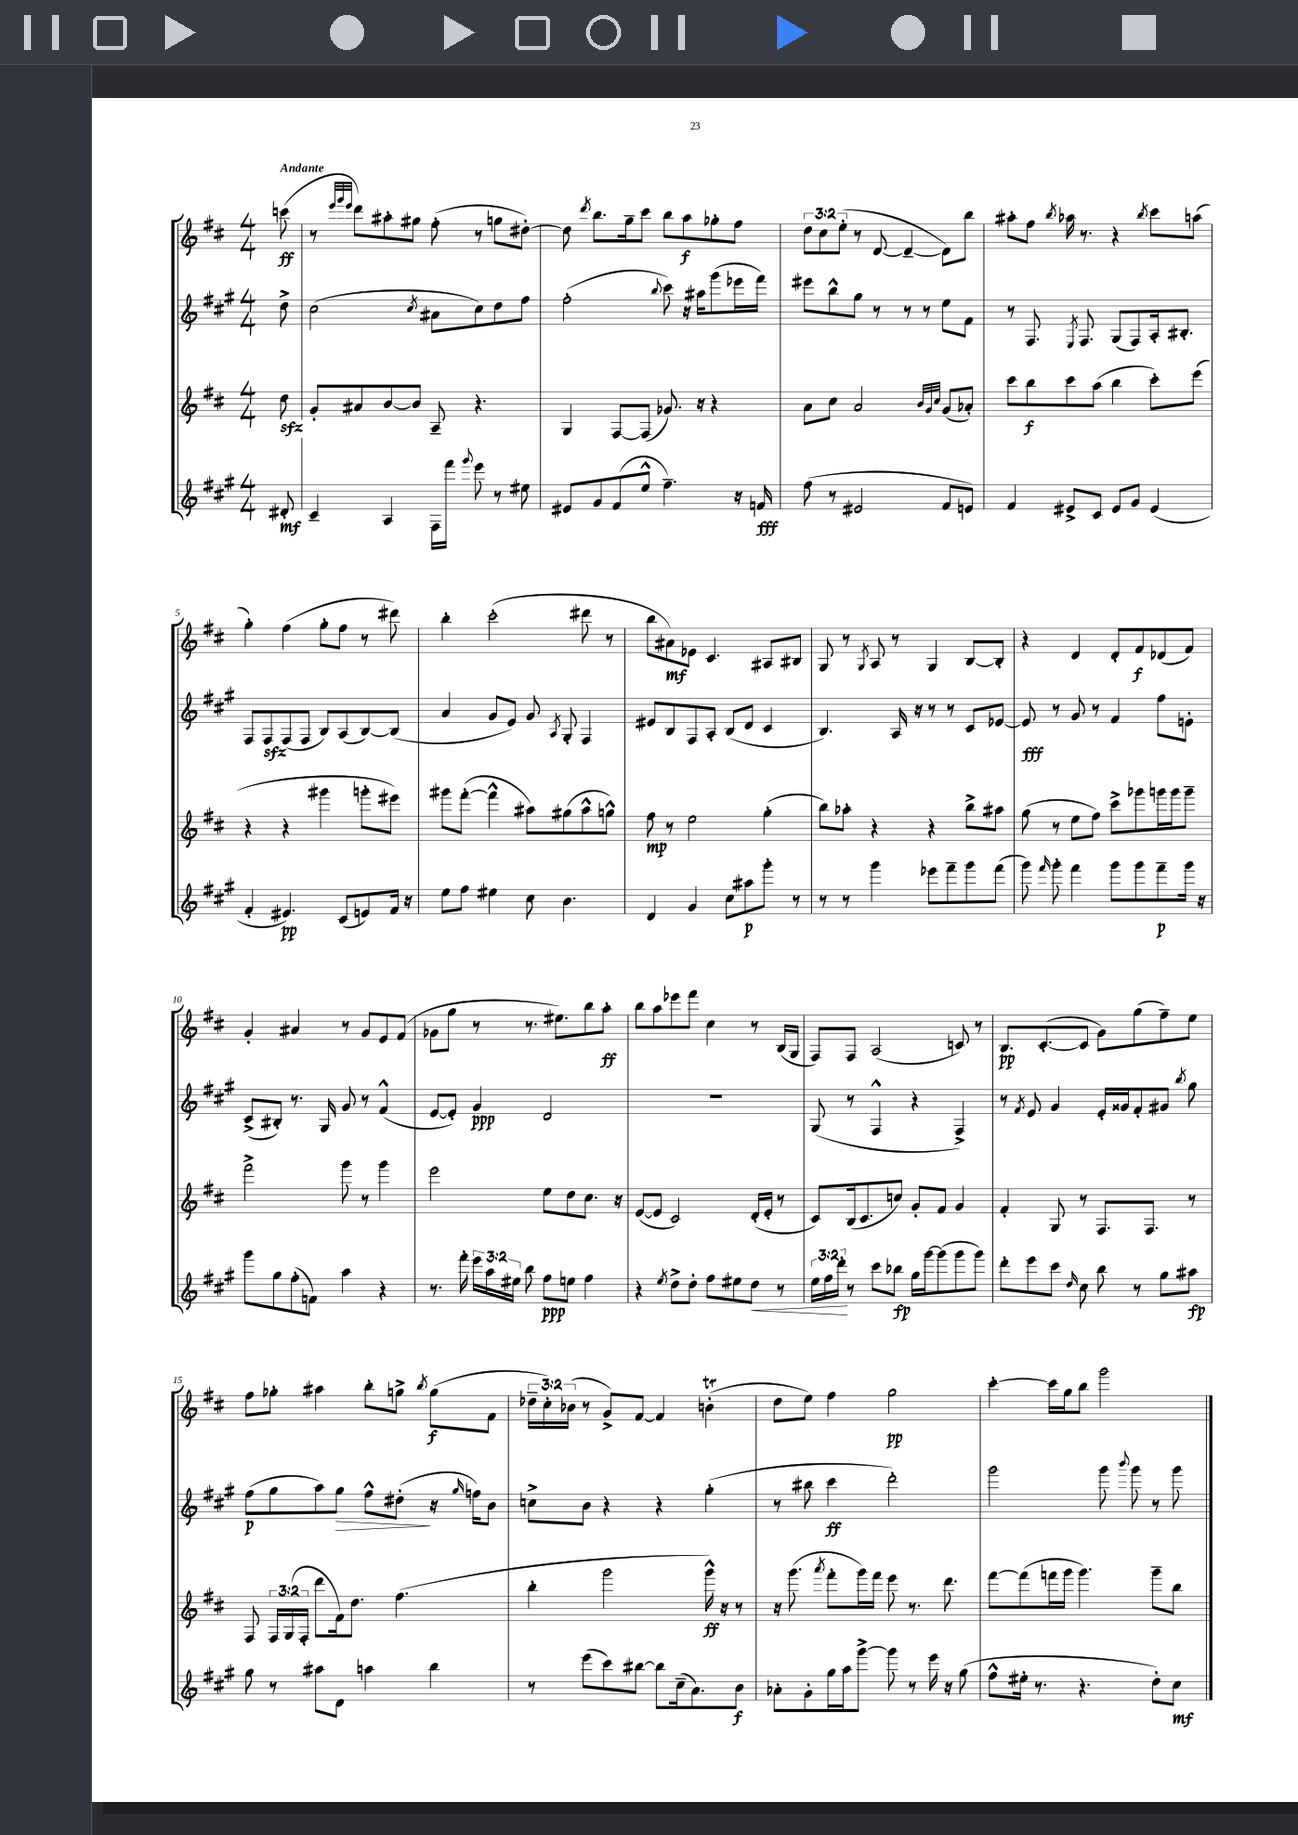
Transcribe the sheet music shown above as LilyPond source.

<<
\new StaffGroup <<
\new Staff = "s0" {
    \clef treble \key d \major \numericTimeSignature \time 4/4 \override Staff.TupletNumber.text = #tuplet-number::calc-fraction-text \partial 8 \tempo "Andante"
    \autoBeamOff c'''8\ff( |
    r8 \grace { e'''32[ g'''32 e'''32] } d'''8[) ais''8-. gis''8] fis''8-.( r8 g''8[ dis''8]~-.) |
    dis''8 \acciaccatura { d'''8 } b''8.[ g''16-- cis'''8] b''8[ a''8\f ges''8-. fis''8] |
    \tuplet 3/2 { d''8[ cis''8 e''8]-.( } r8 d'8~ d'4~-- d'8[) b''8] |
    ais''8[-. fis''8] \acciaccatura { b''8 } aes''16 r8. r4 \acciaccatura { b''8 } cis'''8[ a''8]( |
    g''4-.) fis''4( g''8[-. fis''8] r8 dis'''8) |
    b''4-. cis'''2-.( dis'''8 r8 |
    b''8[ ais'8\mf) ees'8] cis'4. ais8[ bis8] |
    g8 r8 \acciaccatura { g8 } a8 r8 g4 b8[~ b8]-. |
    r4 d'4 d'8[-. fis'8\f des'8( fis'8]) |
    g'4-. ais'4 r8 g'8[ e'8 fis'8]( |
    ges'8[ g''8] r8 r8. eis''8.[) b''8 a''8]-.\ff |
    b''8[ a''8 ees'''8 fis'''8] cis''4 r8 b16[( g16] |
    fis8[) fis8] a2( c'8) r8 |
    b8.[\pp cis'8.~-.( cis'8] g'8[) g''8( fis''8--) e''8] |
    fis''8[ ges''8]-. ais''4 b''8[-. g''8]-> \acciaccatura { b''8 } g''8[\f( fis'8] |
    \tuplet 3/2 { des''16[-- cis''16-.) bes'16]( } r8 g'8[->) fis'8]~ fis'4 b'4-.\trill( |
    d''8[ e''8]) fis''4 g''2\pp |
    cis'''4~-. cis'''16[ g''16 b''8] g'''2 \bar "|." |
}
\new Staff = "s1" {
    \clef treble \key a \major \numericTimeSignature \time 4/4 \partial 8
    \autoBeamOff d''8-> |
    cis''2( \acciaccatura { cis''8 } ais'8[ cis''8) d''8 fis''8] |
    fis''2-.( \appoggiatura { b''8 } cis'''8) r16 ais''16[ gis'''8( ees'''16 fis'''16]) |
    eis'''8[ b''8-^ gis''8] r8 r8 r8 e''8[ fis'8] |
    r8 fis8. \acciaccatura { e8 } fis8. gis8[( fis8) a16-. bis8.]-. |
    fis8[ fis8\sfz fis8( fis8] b8[) a8( b8~) b8]( |
    a'4 gis'8[ e'8]) gis'8 \acciaccatura { a8 } gis8-. fis4 |
    eis'8[ b8 fis8 a8]-. b8[( d'8] cis'4 |
    b4.) a16 r16 r8 r8 cis'8[ ees'8]~ |
    ees'8\fff r8 gis'8 r8 fis'4 fis''8[ e'8]-. |
    cis'8[->( bis8]-.) r8. gis16 gis'8 r8 fis'4-^( |
    e'8[~ e'8]-.) gis'4\ppp d'2 |
    R1 |
    gis8( r8 fis4-^ r4 fis4->) |
    r8 \acciaccatura { fis'8 } e'8 gis'4 e'16[-. gisis'16 fis'8-. gis'8] \acciaccatura { b''8 } gis''8 |
    fis''8[\p( gis''8 a''8) gis''8]\> fis''8[-^ dis''8]-.\!( r16 \grace { gis''16 } f''16[) b'8] |
    c''8[-> b'8] r4 r4 gis''4-.( |
    r8 bis''8 cis'''4\ff d'''2-.) |
    gis'''2 gis'''8 \appoggiatura { b'''8 } gis'''8 r8 gis'''8 \bar "|." |
}
\new Staff = "s2" {
    \clef treble \key d \major \numericTimeSignature \time 4/4 \override Staff.TupletNumber.text = #tuplet-number::calc-fraction-text \partial 8
    \autoBeamOff d''8\sfz |
    g'8[-. ais'8 b'8~ b'8] a8-- r4. |
    g4 fis8[~ fis8]( ges'8.) r16 r4 |
    a'8[ cis''8] a'2 \grace { b'32[ g'32 cis''32] } g'8[( aes'8]-.) |
    cis'''8[ b''8\f cis'''8 a''8]( b''4 cis'''8[-.) e'''8]( |
    r4 r4 gis'''4 g'''8[-. eis'''8]) |
    gis'''8[ fis'''8]~-.( fis'''4-^ ais''8[) gis''8( ais''8-^ g''8]-^) |
    fis''8\mp r8 e''2 g''4-.( |
    b''8[) aes''8]-. r4 r4 b''8[-> ais''8] |
    g''8( r8 e''8[ fis''8]) cis'''8[-> ges'''8 g'''16 g'''16 g'''8]-- |
    fis'''2-> g'''8 r8 g'''4 |
    e'''2 e''8[ d''8 cis''8.] r16 |
    e'8[~( e'8] cis'2) d'16[-.( e'16]-. r8 |
    cis'8[) b16( cis'8. c''8]) g'8[-. fis'8] g'4 |
    fis'4-. g8 r8 fis8.[ fis8.] r8 |
    fis8 \tuplet 3/2 { fis16[ g16( fis16]-. } d'''8[ fis'16) d''8.] fis''4.( |
    b''4-. g'''2 g'''16-^\ff) r16 r8 |
    r16 g'''8.( \acciaccatura { a'''8 } fis'''8[-. g'''16) fis'''16] e'''8 r8. d'''8. |
    fis'''8[~ fis'''8( f'''16 g'''16] g'''4.) g'''8[-- b''8] \bar "|." |
}
\new Staff = "s3" {
    \clef treble \key a \major \numericTimeSignature \time 4/4 \override Staff.TupletNumber.text = #tuplet-number::calc-fraction-text \partial 8
    \autoBeamOff dis'8-.\mf |
    cis'4-- a4 fis16[ fis'''16] \appoggiatura { gis'''8 } e'''8 r8 eis''8 |
    eis'8[ gis'8 fis'8( e''8]-^ fis''4.--) r16 f'16\fff |
    fis''8( r8 eis'2 fis'8[ e'8]) |
    fis'4 eis'8[-> cis'8] eis'8[ gis'8] eis'4( |
    fis'4-. eis'4.\pp) cis'8[( e'8) fis'16] r16 |
    e''8[ fis''8] eis''4 cis''8 b'4. |
    d'4 gis'4 cis''8[ ais''8\p gis'''8]-. r8 |
    r8 r8 gis'''4 ees'''8[ fis'''8-- gis'''8 fis'''8]( |
    gis'''8) \grace { fis'''16 } gis'''8-. fis'''4 gis'''8[ gis'''8 fis'''8--\p gis'''16] r16 |
    gis'''8[ gis''8 fis''8-.( f'8]) a''4 r4 |
    r8. fis'''16-. \tuplet 3/2 { e'''16[ a''16 eis''16] } b''8 fis''8[\ppp e''8] fis''4 |
    r4 \acciaccatura { e''8 } d''8[-> d''8]-. fis''8[ eis''8 d''8]\< r8 |
    \tuplet 3/2 { e''16[ fis''16 d'''16]-.\! } r8 cis'''8[ bes''8]\fp gis''16[ gis'''16~ gis'''8( gis'''8 gis'''8]) |
    d'''8[-. e'''8 cis'''8] \grace { d''16 } cis''8 b''8 r8 gis''8[ ais''8]\fp |
    gis''8 r8 ais''8[ d'8] a''4 b''4 |
    r8 e'''8[( cis'''8) bis''8]~ bis''8[ cis''16--( a'8.) b'8]\f |
    aes'8[-. gis'8-. gis''16 a''16 gis'''8]~-> gis'''8 r8 e'''16 r16 gis''8( |
    fis''8[-^ eis''16]-. r8. r4. d''8[-.) cis''8]\mf \bar "|." |
}
>>
>>
